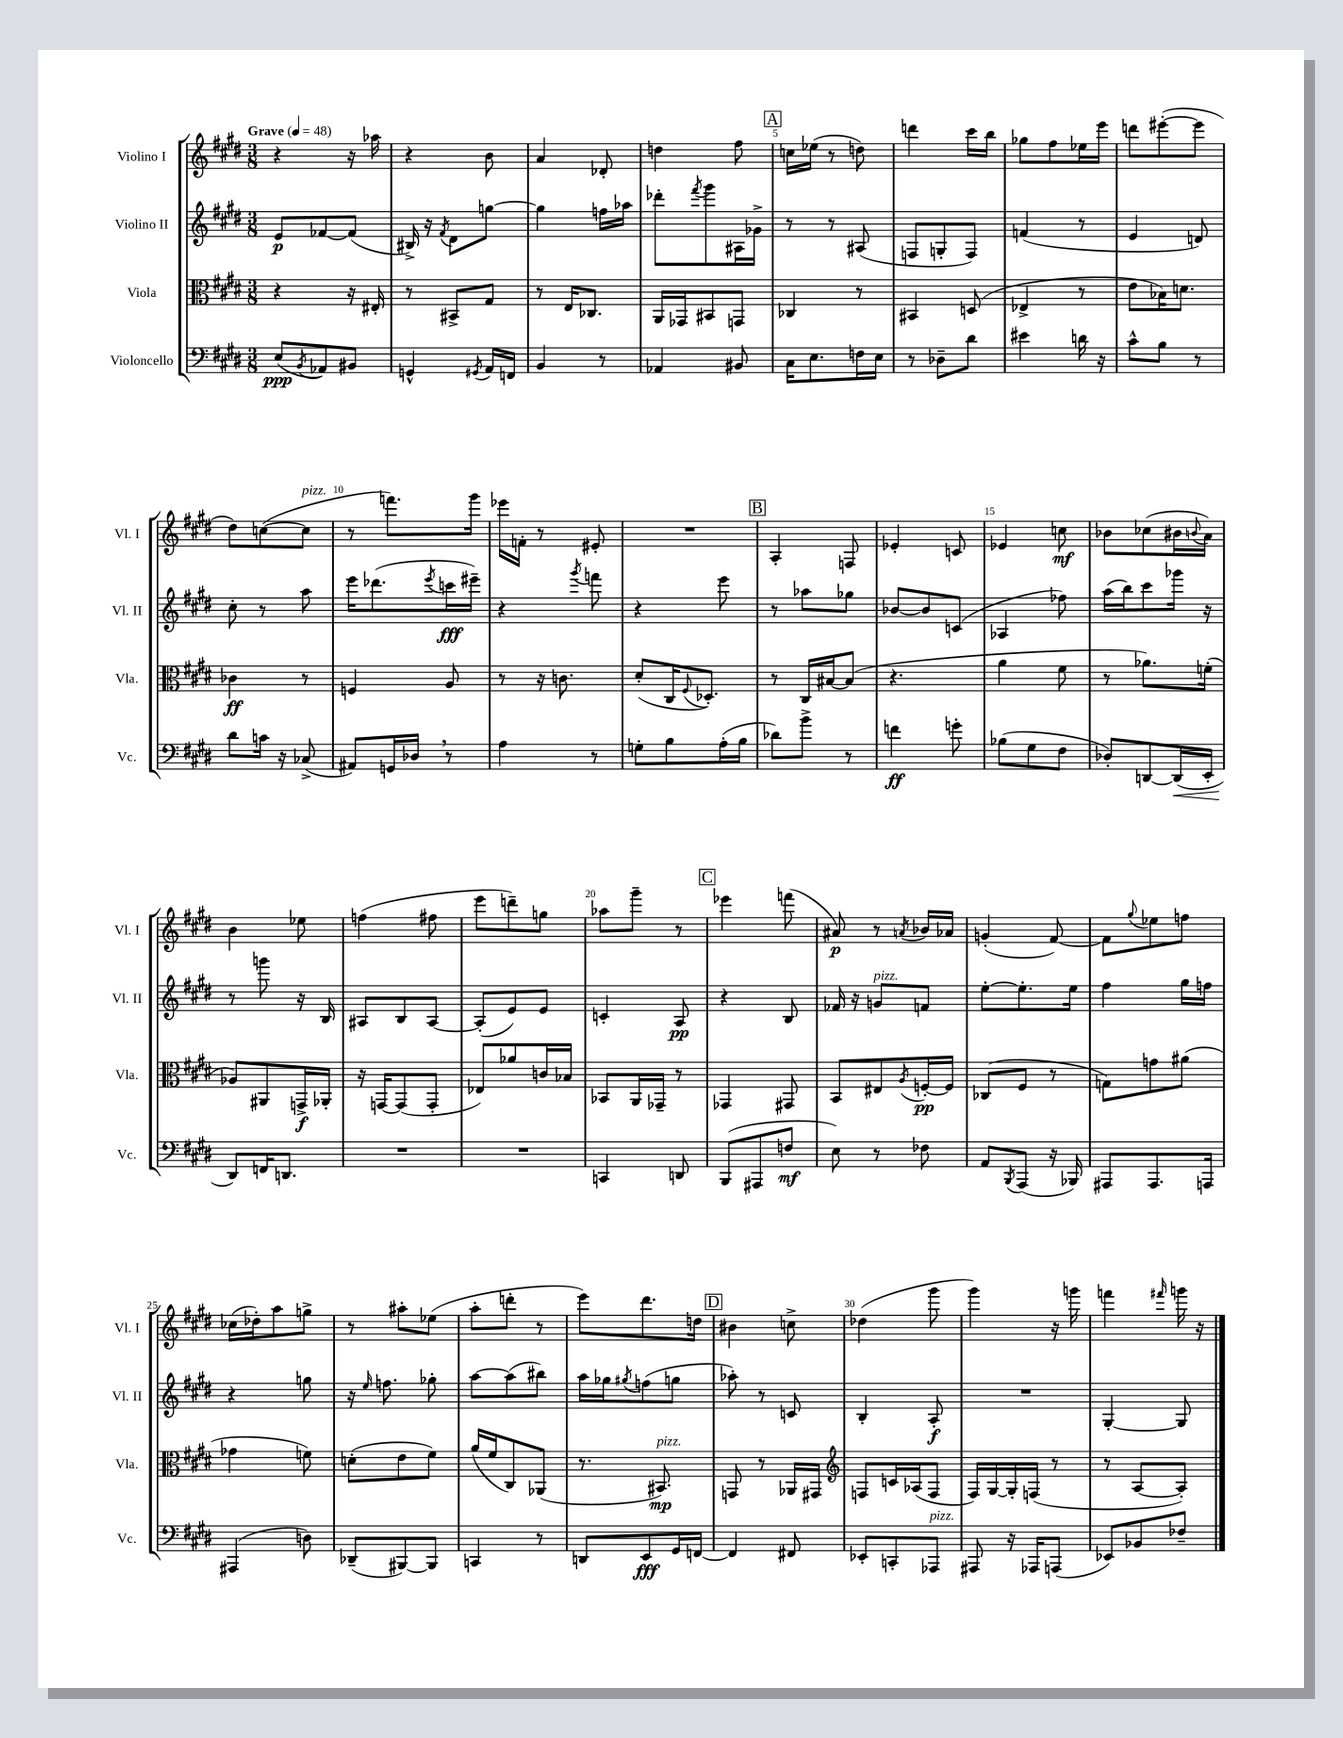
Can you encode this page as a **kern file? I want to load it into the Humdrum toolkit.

**kern	**dynam	**kern	**dynam	**kern	**dynam	**kern	**dynam
*part4	*part4	*part3	*part3	*part2	*part2	*part1	*part1
*staff4	*staff4	*staff3	*staff3	*staff2	*staff2	*staff1	*staff1
*I"Violoncello	*	*I"Viola	*	*I"Violino II	*	*I"Violino I	*
*I'Vc.	*	*I'Vla.	*	*I'Vl. II	*	*I'Vl. I	*
*clefF4	*	*clefC3	*	*clefG2	*	*clefG2	*
*k[f#c#g#d#]	*	*k[f#c#g#d#]	*	*k[f#c#g#d#]	*	*k[f#c#g#d#]	*
*M3/8	*	*M3/8	*	*M3/8	*	*M3/8	*
*MM48	*	*MM48	*	*MM48	*	*MM48	*
=1	=1	=1	=1	=1	=1	=1	=1
!	!	!	!	!	!	!LO:TX:a:B:t=Grave	!
(8E/L	ppp	4r	.	8e/L	p	4r	.
8qBB/	.	.	.	.	.	.	.
8AA-X/)	.	.	.	[8f-X/	.	.	.
8BB#X/J	.	16r	.	(8f-/J]	.	16r	.
.	.	16E#X'/	.	.	.	16aa-X\	.
=2	=2	=2	=2	=2	=2	=2	=2
4GGn^^/	.	8r	.	16B#X^/)	.	4r	.
.	.	.	.	16r	.	.	.
.	.	.	.	8qf#/	.	.	.
.	.	8BB#X^/L	.	8d#\L	.	.	.
8qGG#X/	.	.	.	.	.	.	.
16AA/LL	.	8G#/J	.	[8ggn\J	.	8b\	.
16FFn/JJ	.	.	.	.	.	.	.
=3	=3	=3	=3	=3	=3	=3	=3
4BB/	.	8r	.	4gg\]	.	4a/	.
.	.	16E/KL	.	.	.	.	.
.	.	8.C-X/J	.	.	.	.	.
8r	.	.	.	16ffn\LL	.	8d-X'/	.
.	.	.	.	16aa-X\JJ	.	.	.
=4	=4	=4	=4	=4	=4	=4	=4
4AA-X/	.	16AA/LL	.	8ddd-X'\L	.	4ddn\	.
.	.	16GG-X/J	.	.	.	.	.
.	.	.	.	8qfff#/	.	.	.
.	.	8BB#X/	.	8ggg#\	.	.	.
8BB#X/	.	8GGn/J	.	16A#X\L	.	8ff#\	.
.	.	.	.	16g-X^\JJ	.	.	.
!!LO:REH:place=s1:t=A
=5	=5	=5	=5	=5	=5	=5	=5
16C#\KL	.	4C-X/	.	8r	.	16ccn\LL	.
8.E\	.	.	.	.	.	(16ee-X\JJ	.
.	.	.	.	8r	.	8r	.
16Fn\L	.	8r	.	(8A#X/	.	8ddn\)	.
16E\JJ	.	.	.	.	.	.	.
=6	=6	=6	=6	=6	=6	=6	=6
8r	.	4BB#X/	.	8Fn/L	.	4dddn\	.
8D-X~\L	.	.	.	8Gn'/	.	.	.
8d#\J	.	(8Dn/	.	8F/J)	.	16ccc#\LL	.
.	.	.	.	.	.	16bb\JJ	.
=7	=7	=7	=7	=7	=7	=7	=7
4e#X\	.	4E-X^/	.	(4fn/	.	8gg-X\L	.
.	.	.	.	.	.	8ff#\	.
16dn\	.	8r	.	8r	.	16ee-X\L	.
16r	.	.	.	.	.	16eee\JJ	.
=8	=8	=8	=8	=8	=8	=8	=8
8c#^^\L	.	8e\L	.	4e/	.	8dddn\L	.
8B\J	.	16B-X\K)	.	.	.	([8eee#X'\	.
.	.	8.dn\J	.	.	.	.	.
8r	.	.	.	8dn/)	.	8eee#\J]	.
!!LO:LB:g=z
=9	=9	=9	=9	=9	=9	=9	=9
8d#\L	.	4c-X\	ff	8cc#'\	.	8dd#\L)	.
16cn\Jk	.	.	.	8r	.	([8ccn\	.
16r	.	.	.	.	.	.	.
!	!	!	!	!	!	!LO:TX:a:i:t=pizz.	!
(8C-X^/	.	8r	.	8aa\	.	8cc\J]	.
=10	=10	=10	=10	=10	=10	=10	=10
8AA#X/L)	.	4Fn/	.	16eee\KL	.	8r	.
.	.	.	.	(8.ddd-X\	.	.	.
16GGn/L	.	.	.	.	.	8.fffn\L)	.
16D-X,/JJ	.	.	.	.	.	.	.
.	.	.	.	8qeee/	.	.	.
8r	.	8A/	.	16cccn\L	fff	.	.
.	.	.	.	16eee#X~\JJ)	.	16ggg#\Jk	.
=11	=11	=11	=11	=11	=11	=11	=11
4A\	.	8r	.	4r	.	16eee-X\LL	.
.	.	.	.	.	.	16fn'\JJ	.
.	.	16r	.	.	.	8r	.
.	.	8.cn\	.	.	.	.	.
.	.	.	.	8qggg#/	.	.	.
8r	.	.	.	8fffn\	.	8e#X'/	.
=12	=12	=12	=12	=12	=12	=12	=12
8Gn'\L	.	(8d#'/L	.	4r	.	4.r	.
8B\	.	16C#/K	.	.	.	.	.
.	.	8qqF#/	.	.	.	.	.
.	.	8.D-X'/J)	.	.	.	.	.
(16A'\L	.	.	.	8eee\	.	.	.
16B\JJ	.	.	.	.	.	.	.
!!LO:REH:place=s1:t=B
=13	=13	=13	=13	=13	=13	=13	=13
8d-X\L)	.	8r	.	8r	.	4A'/	.
8b^\J	.	16C#/LL	.	8aa-X\L	.	.	.
.	.	[16B#X/J	.	.	.	.	.
8r	.	(8B#/J]	.	8gg-X\J	.	8Fn/	.
=14	=14	=14	=14	=14	=14	=14	=14
4fn\	ff	4.r	.	[8b-X/L	.	4e-X'/	.
.	.	.	.	8b-/]	.	.	.
8gn'\	.	.	.	(8cn/J	.	8cn/	.
=15	=15	=15	=15	=15	=15	=15	=15
(8B-X\L	.	4a\	.	4A-X/	.	4e-X/	.
8G#\	.	.	.	.	.	.	.
8F#\J	.	8f#\	.	8ff-X\)	.	8ccn\	mf
=16	=16	=16	=16	=16	=16	=16	=16
8D-X'/L)	.	8r	.	(16aa\LL	.	8b-X\L	.
.	.	.	.	16bb\J)	.	.	.
[8DDn/	.	8.a-X\L)	.	8ccc#\	.	(8cc-X\	.
!	!LO:HP:b	!	!	!	!	!	!
(16DD/L]	<	.	.	16ggg-X\Jk	.	16b#X\L	.
.	.	.	.	.	.	8qqbn/	.
16EE'/JJ	.	(16fn'\Jk	.	16r	.	16a\JJ)	.
!!LO:LB:g=z
=17	=17	=17	=17	=17	=17	=17	=17
8DD#/L)	.	8A-X/L)	.	8r	.	4b\	.
16FFn/K	[	8AA#X/	.	8gggn\	.	.	.
8.DDn/J	.	.	.	.	.	.	.
.	.	16GGn^/L	f	16r	.	8ee-X\	.
.	.	16AA-X'/JJ	.	16B/	.	.	.
=18	=18	=18	=18	=18	=18	=18	=18
4.r	.	16r	.	8A#X/L	.	(4ffn\	.
.	.	[16GGn/KL	.	.	.	.	.
.	.	(8GG/]	.	8B/	.	.	.
.	.	8GG'/J	.	[8A#/J	.	8ff#X\	.
=19	=19	=19	=19	=19	=19	=19	=19
4.r	.	8E-X/L)	.	(8A#'/L]	.	8eee\L	.
.	.	8a-X/	.	8e/)	.	8dddn~\)	.
.	.	16cn/L	.	8e/J	.	8ggn\J	.
.	.	16B-X/JJ	.	.	.	.	.
=20	=20	=20	=20	=20	=20	=20	=20
4CCn/	.	8BB-X/L	.	4cn'/	.	8aa-X\L	.
.	.	16AA/L	.	.	.	8ggg#~\J	.
.	.	16GG-X~/JJ	.	.	.	.	.
8DDn/	.	8r	.	8A/	pp	8r	.
!!LO:REH:place=s1:t=C
=21	=21	=21	=21	=21	=21	=21	=21
(8BBB/L	.	4GG-X/	.	4r	.	4eee-X\	.
8AAA#X/	.	.	.	.	.	.	.
8Fn/J	mf	8GG#X/	.	8B/	.	(8fffn\	.
=22	=22	=22	=22	=22	=22	=22	=22
8E\)	.	8BB/L	.	16f-X/	.	8a#X/)	p
.	.	.	.	16r	.	.	.
!	!	!	!	!LO:TX:a:i:t=pizz.	!	!	!
8r	.	8E#X/	.	8gn/L	.	8r	.
.	.	8qA/	.	.	.	8qan/	.
8F-X\	.	[16Fn'/L	pp	8fn/J	.	16b-X/LL	.
.	.	16F/JJ]	.	.	.	16a-X/JJ	.
=23	=23	=23	=23	=23	=23	=23	=23
8AA/L	.	(8C-X/L	.	[8ee'\L	.	(4gn'/	.
8qBBB/	.	.	.	.	.	.	.
(8AAA/J	.	8F#/J	.	8.ee'\]	.	.	.
16r	.	8r	.	.	.	[8f#/)	.
16BBB-X/)	.	.	.	16ee\Jk	.	.	.
=24	=24	=24	=24	=24	=24	=24	=24
8AAA#X/L	.	8Gn\L)	.	4ff#\	.	8f#\L]	.
.	.	.	.	.	.	8qqgg#/	.
8.AAA#/	.	8gn\	.	.	.	8ee-X\	.
.	.	(8a#X\J	.	16gg#\LL	.	8ffn\J	.
16AAAn/Jk	.	.	.	16ffn\JJ	.	.	.
!!LO:LB:g=z
=25	=25	=25	=25	=25	=25	=25	=25
(4AAA#X/	.	4g-X\	.	4r	.	(16cc-X\LL	.
.	.	.	.	.	.	16dd-X'\J)	.
.	.	.	.	.	.	8aa\	.
8Dn\)	.	8fn\)	.	8ggn\	.	8ggn^\J	.
=26	=26	=26	=26	=26	=26	=26	=26
(8DD-X~/L	.	(8dn'\L	.	16r	.	8r	.
.	.	.	.	16qqee/	.	.	.
.	.	.	.	8.ffn\	.	.	.
[8BBB#X/)	.	8e\	.	.	.	8aa#X'\L	.
8BBB#/J]	.	8f#\J)	.	8gg-X'\	.	(8ee-X\J	.
=27	=27	=27	=27	=27	=27	=27	=27
4CCn/	.	(16a/LL	.	[8aa\L	.	8aa'\L	.
.	.	16f#/J	.	.	.	.	.
.	.	8C#/)	.	(8aa\]	.	8dddn'\J	.
8r	.	(8AA-X/J	.	8bb#X\J)	.	8r	.
=28	=28	=28	=28	=28	=28	=28	=28
8DDn/L	.	8.r	.	16aa\LL	.	8eee\L)	.
.	.	.	.	16gg-X\J	.	.	.
.	.	.	.	8qgg#X/	.	.	.
8EE/	fff	.	.	(8ffn\	.	8.ddd#\	.
!	!	!LO:TX:a:i:t=pizz.	!	!	!	!	!
.	.	8.BB#X/)	mp	.	.	.	.
16GG#/L	.	.	.	8ggn\J	.	.	.
[16FFn/JJ	.	.	.	.	.	16ddn\Jk	.
!!LO:REH:place=s1:t=D
=29	=29	=29	=29	=29	=29	=29	=29
4FF/]	.	8GGn/	.	8aa-X'\)	.	4b#X\	.
.	.	8r	.	8r	.	.	.
8FF#X/	.	16AA-X/LL	.	8cn/	.	8ccn^\	.
.	.	16GG#X/JJ	.	.	.	.	.
=30	=30	=30	=30	=30	=30	=30	=30
*	*	*clefG2	*	*	*	*	*
8EE-X'/L	.	8Fn/L	.	4B'/	.	(4dd-X\	.
8CCn'/	.	16cn/L	.	.	.	.	.
.	.	(16A-X/J	.	.	.	.	.
!LO:TX:a:i:t=pizz.	!	!	!	!	!	!	!
8AAA-X/J	.	8F/J	.	8A'/	f	8ggg#\	.
=31	=31	=31	=31	=31	=31	=31	=31
8AAA#X/	.	16F#/LL)	.	4.r	.	4ggg#\)	.
.	.	[16G#/	.	.	.	.	.
16r	.	16G#'/]	.	.	.	.	.
16AAA-X/KL	.	(16Fn/JJ	.	.	.	.	.
(8AAAn/J	.	8r	.	.	.	16r	.
.	.	.	.	.	.	16gggn\	.
=32	=32	=32	=32	=32	=32	=32	=32
8EE-X/L)	.	8r	.	[4G#'/	.	4fffn\	.
8BB-X/	.	[8A/L	.	.	.	.	.
.	.	.	.	.	.	16qqfff#X/	.
8F-X~/J	.	8A'/J])	.	8G#/]	.	16gggn\	.
.	.	.	.	.	.	16r	.
==	==	==	==	==	==	==	==
*-	*-	*-	*-	*-	*-	*-	*-
